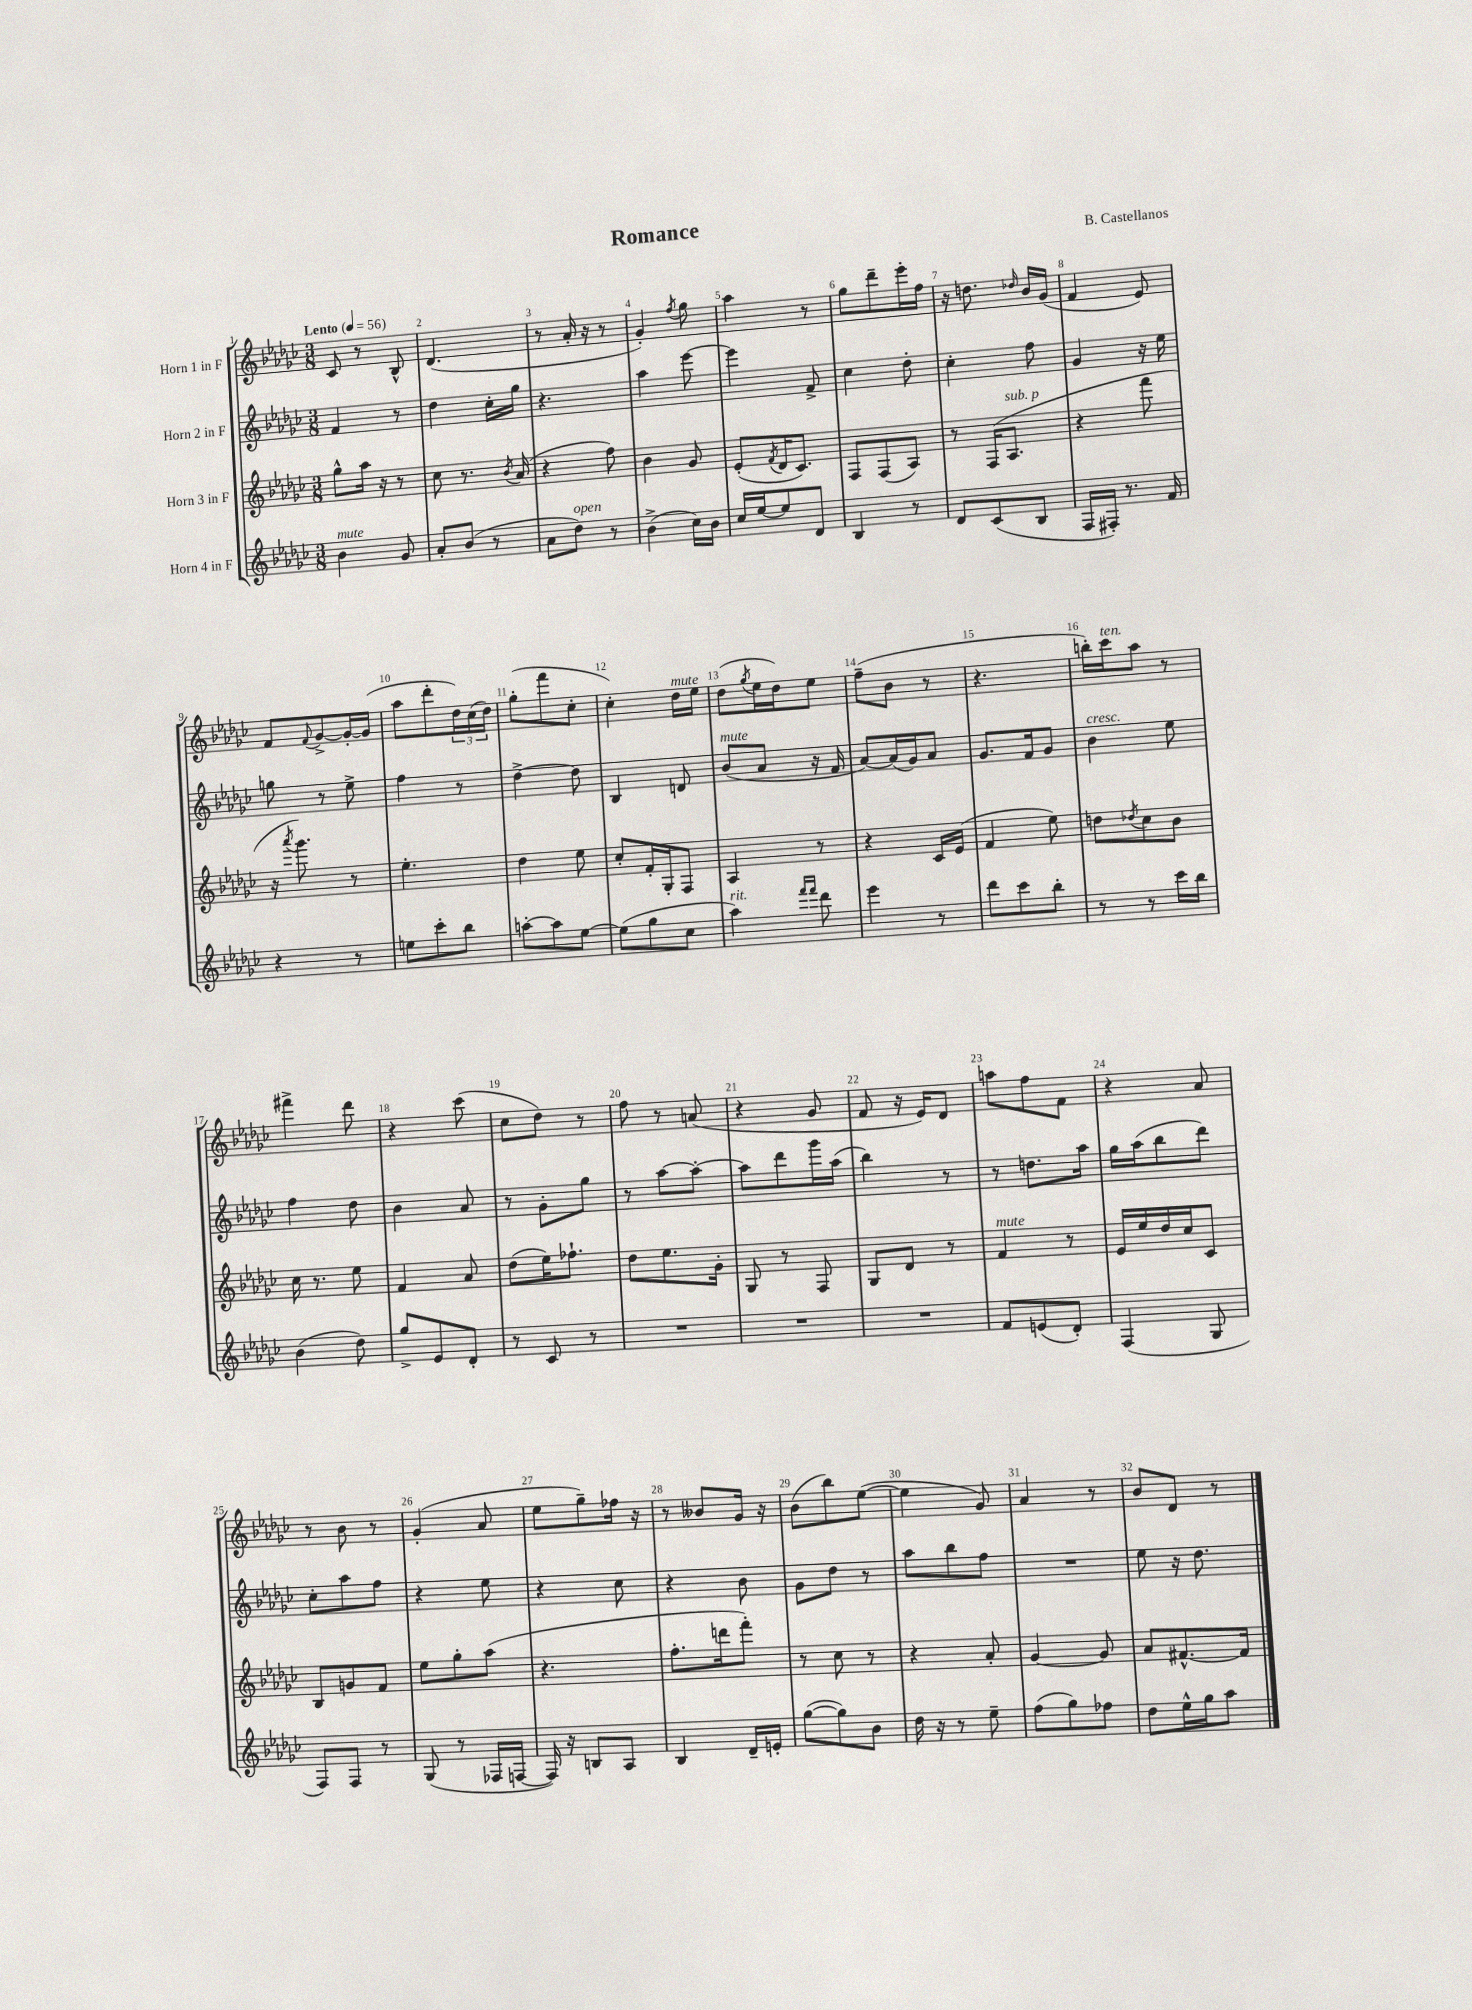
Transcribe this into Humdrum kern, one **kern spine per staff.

**kern	**kern	**kern	**kern
*staff4	*staff3	*staff2	*staff1
*clefG2	*clefG2	*clefG2	*clefG2
*k[b-e-a-d-g-c-]	*k[b-e-a-d-g-c-]	*k[b-e-a-d-g-c-]	*k[b-e-a-d-g-c-]
*M3/8	*M3/8	*M3/8	*M3/8
*MM56	*MM56	*MM56	*MM56
4b-\	8gg-^^\L	4f/	8c-/
.	16aa-\Jk	.	8r
.	16r	.	.
8g-/	8r	8r	8B-^^/
=	=	=	=
8a-'/L	8cc-\	4dd-\	(4.d-/
(8b-/J	8.r	.	.
8r	.	16cc-'\LL	.
.	8qb-/	.	.
.	(16a-/	16gg-\JJ	.
=	=	=	=
8a-\L	4r	4.r	8r
8dd-\J)	.	.	16a-'/
.	.	.	16r
8r	8ff\)	.	8r
=	=	=	=
(4b-^\	4b-\	4aa-\	4g-'/)
.	.	.	8qff/
16cc-\LL)	8g-/	[8eee-\	8gg-\
16b-\JJ	.	.	.
=	=	=	=
16cc-/LL	(8e-'/L	4eee-\]	4aa-\
[16ee-/J	.	.	.
.	8qf/	.	.
8ee-/]	16d-/K	.	.
.	8.c-/J)	.	.
8d-/J	.	8f^/	8r
=	=	=	=
4B-/	8F/L	4cc-\	8gg-\L
.	(8F/	.	8ddd-~\
8r	8A-/J)	8dd-'\	16eee-'\L
.	.	.	16ff\JJ
=	=	=	=
8d-/L	8r	4cc-'\	16r
.	.	.	8.dd\
(8c-/	(16F/LK	.	.
.	8.A-/J	.	.
.	.	.	16qqdd-/
8B-/J	.	8ff\	16b-/LL
.	.	.	(16g-/JJ
=	=	=	=
16F/LL	4r	4g-/	4f/
16F#'/JJ)	.	.	.
8.r	.	.	.
.	8fff\	16r	8e-/)
16f/	.	16ee-\	.
=	=	=	=
4r	16r	8gg\	8f/L
.	8qaaa-/	.	.
.	8.ggg-\)	.	.
.	.	.	8qqf/
.	.	8r	[8g-^/
8r	8r	8ee-^\	16g-'/_L
.	.	.	(16g-/]JJ
=	=	=	=
8ee\L	4.ee-'\	4ff\	8aa-\L
8ccc-'\	.	.	8ddd-'\
8bb-\J	.	8r	24dd-\L)
.	.	.	(24cc-\
.	.	.	24dd-\JJ)
=	=	=	=
[8aa'\L	4dd-\	[4dd-^\	(8gg-'\L
8aa\]	.	.	8fff\
[8ee-\J	8ee-\	8dd-\]	8cc-'\J
=	=	=	=
(8ee-\]L	8cc-'/L	4B-/	4cc-'\)
8gg-\	16f'/L	.	.
.	16G-'/J	.	.
8cc-\J	8F/J	8d/	16dd-\LL
.	.	.	16ee-\JJ
=	=	=	=
4aa-\)	4A-/	(8b-/L	(8dd-\L
.	.	.	8qgg-/
.	.	8a-/J	16ee-\L
.	.	.	16dd-\J)
16qqfff/LL	.	.	.
16qqfff/JJ	.	.	.
8ddd-\	8r	16r	8ee-\J
.	.	16f/	.
=	=	=	=
4eee-\	4r	[8a-/L)	(8ff~\L
.	.	(16a-/]L	8b-\J
.	.	16g-/J)	.
8r	16c-/LL	8a-/J	8r
.	(16e-/JJ	.	.
=	=	=	=
8ddd-\L	4f/	8.g-/L	4.r
8ccc-\	.	.	.
.	.	16f/k	.
8bb-'\J	8ee-\)	8g-/J	.
=	=	=	=
8r	8dd\L	4b-\	16bb'\LL)
.	.	.	16ccc-\J
.	8qdd-/	.	.
8r	8cc-\	.	8aa-\J
16ccc-\LL	8b-\J	8ee-\	8r
16bb-\JJ	.	.	.
=	=	=	=
(4b-\	16cc-\	4ff\	4fff#^\
.	8.r	.	.
8dd-\)	8ee-\	8dd-\	8ddd-\
=	=	=	=
8gg-^/L	4f/	4b-\	4r
8e-/	.	.	.
8d-'/J	8a-/	8a-/	(8ccc-\
=	=	=	=
8r	(8dd-\L	8r	8cc-\L
8c-/	16ee-\K)	8g-'\L	8dd-\J)
.	8.ff-`\J	.	.
8r	.	8gg-\J	8r
=	=	=	=
4.r	8dd-\L	8r	8ff\
.	8.ee-\	[8aa-\L	8r
.	.	8aa-'\_J	(8a/
.	16g-'\Jk	.	.
=	=	=	=
4.r	8G-/	8aa-\]L	4r
.	8r	8ddd-\	.
.	8F/	16ggg-\L	8g-/
.	.	(16aa-\JJ	.
=	=	=	=
4.r	8G-/L	4bb-\)	8f/
.	8d-/J	.	16r
.	.	.	16e-/LK)
.	8r	8r	8d-/J
=	=	=	=
8f/L	4f/	8r	8aa\L
(8e/	.	8.dd\L	8ff\
8d-'/J)	8r	.	8f\J
.	.	16aa-\Jk	.
=	=	=	=
(4F/	16e-/LL	16gg-\LL	4r
.	16ee-/	(16aa-\J	.
.	16dd-/	8bb-\	.
.	16cc-/J	.	.
8G-/	8c-/J	8ddd-\J)	8a-/
=	=	=	=
8F/L)	8B-/L	8cc-'\L	8r
8F/J	8g/	8aa-\	8b-\
8r	8f/J	8ff\J	8r
=	=	=	=
(8G-/	8ee-\L	4r	(4g-'/
8r	8gg-'\	.	.
16F-/LL	(8aa-\J	8ee-\	8a-/
[16F/JJ	.	.	.
=	=	=	=
16F/])	4.r	4r	8ee-\L
16r	.	.	.
8B/L	.	.	8gg-~\)
8A-/J	.	8cc-\	16ff-\Jk
.	.	.	16r
=	=	=	=
4B-/	8.ff'\L	4r	8r
.	.	.	8b--/L
.	16ddd\k	.	.
16d-~/LL	8fff'\J)	8b-\	16g-/Jk
16e'/JJ	.	.	16r
=	=	=	=
([8gg-\L	8r	8g-\L	(8b-\L
8gg-\])	8cc-\	8dd-\J	8bb-\)
8b-\J	8r	8r	([8ee-\J
=	=	=	=
16dd-\	4r	8aa-\L	4ee-\]
16r	.	.	.
8r	.	8bb-\	.
8ee-~\	8a-'/	8ff\J	8g-/)
=	=	=	=
(8ff\L	[4g-/	4.r	4a-/
8gg-\)	.	.	.
8ff-\J	8g-/]	.	8r
=	=	=	=
8dd-\L	8a-/L	8ee-\	8b-/L
16ee-^^\L	[8.f#^^/	16r	8d-/J
16gg-\J	.	8.dd-\	.
8aa-\J	.	.	8r
.	16f#/]Jk	.	.
==	==	==	==
*-	*-	*-	*-
